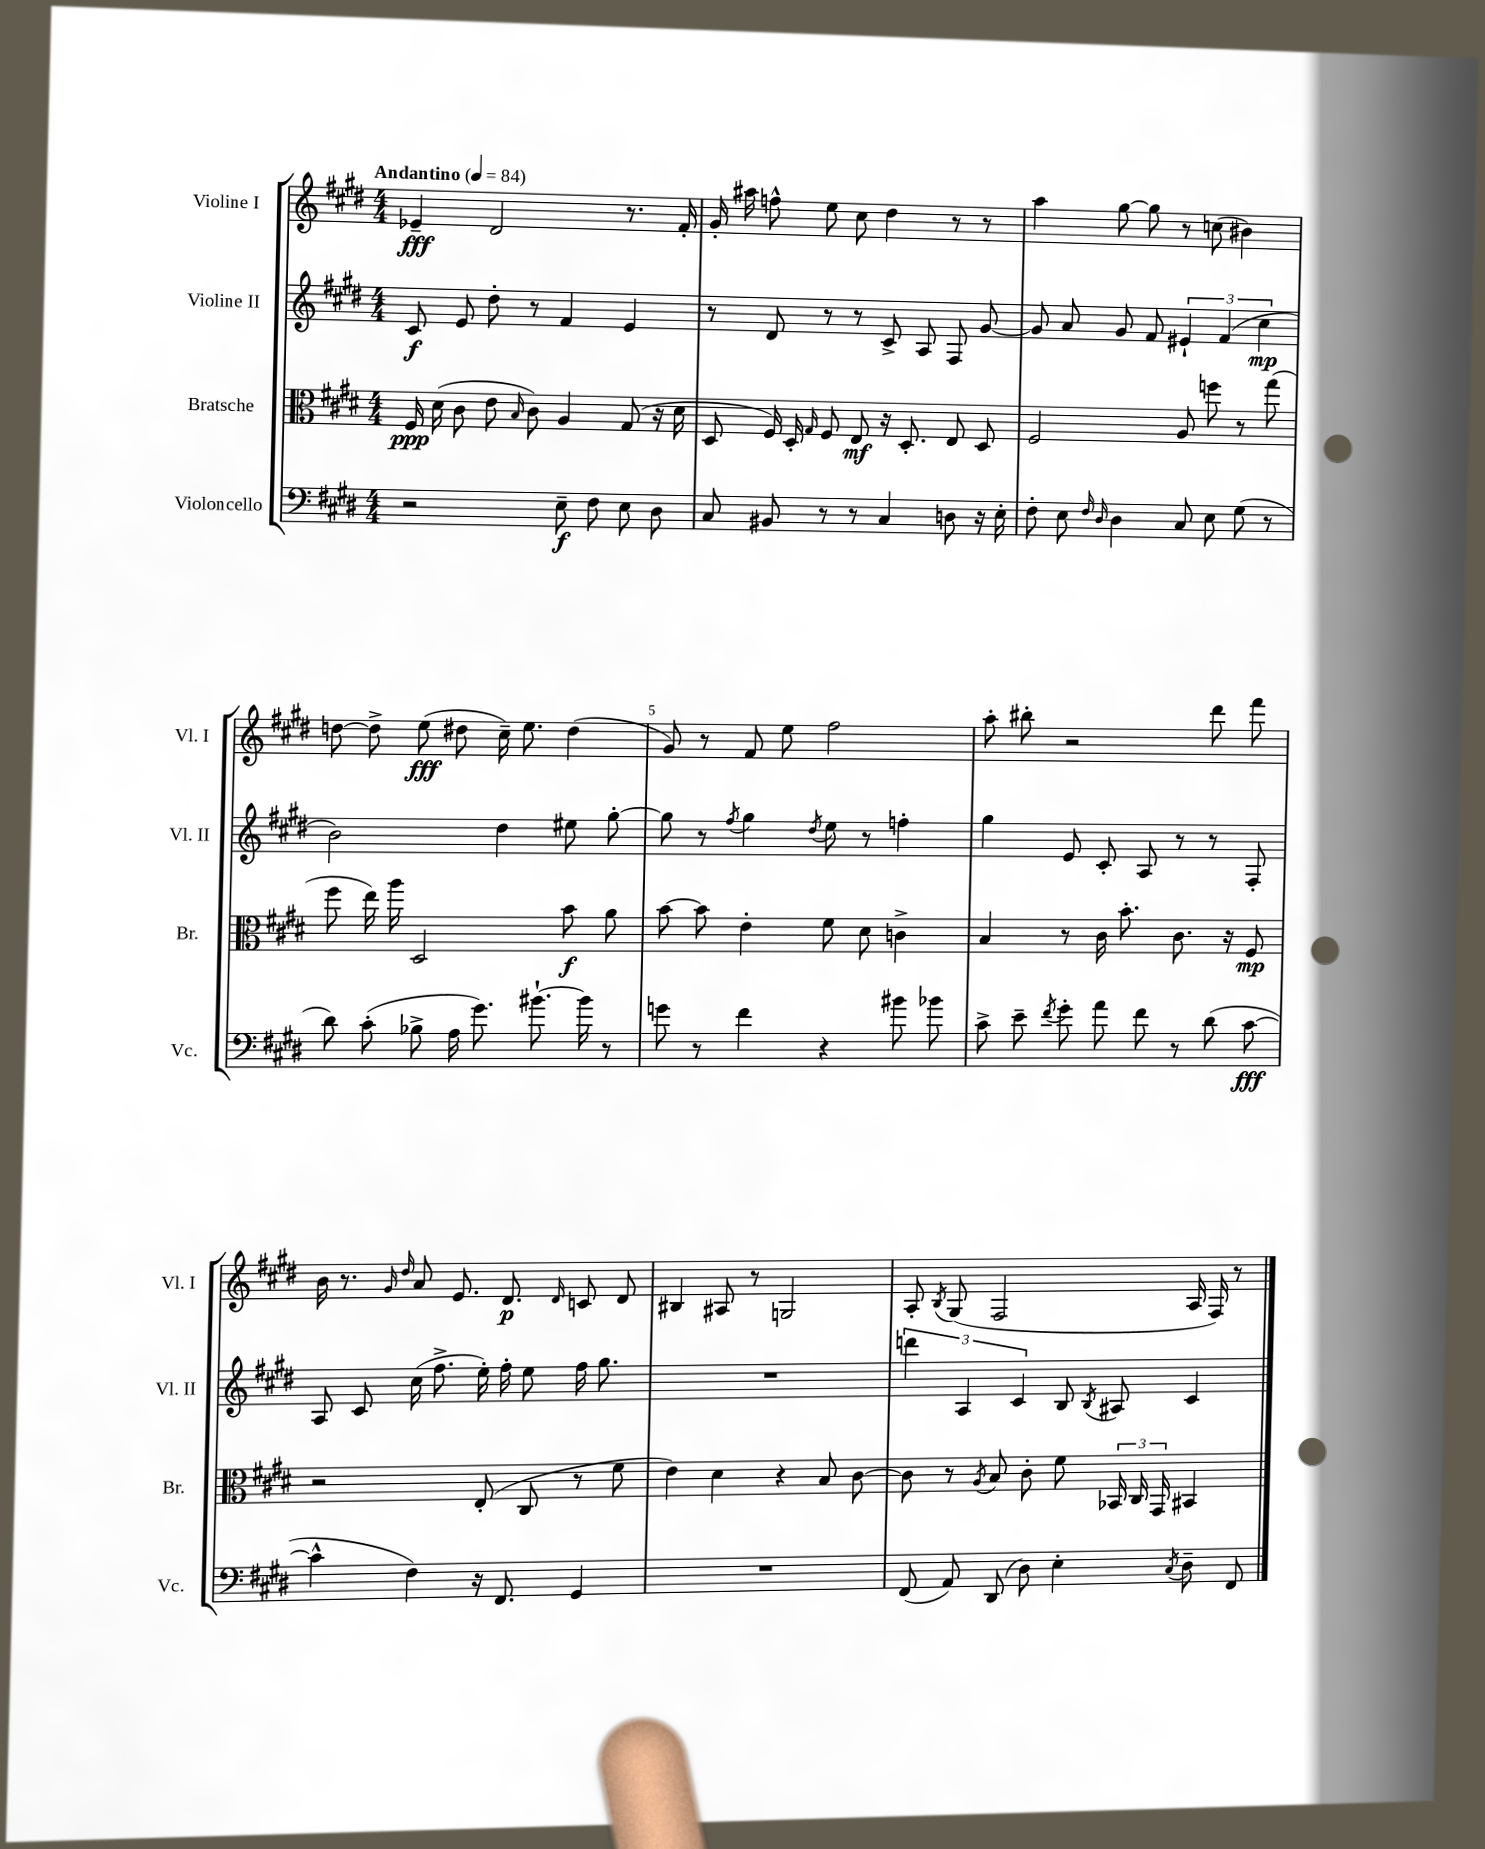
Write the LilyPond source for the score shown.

<<
\new StaffGroup <<
\new Staff = "s0" \with { instrumentName = "Violine I" shortInstrumentName = "Vl. I" } {
    \clef treble \key e \major \numericTimeSignature \time 4/4 \tempo "Andantino" 4 = 84
    \autoBeamOff ees'4--\fff dis'2 r8. fis'16-. |
    gis'16-. ais''16 f''8-^ e''8 cis''8 dis''4 r8 r8 |
    a''4 gis''8~ gis''8 r8 c''8( bis'4) |
    d''8~ d''8-> e''8\fff( dis''8 cis''16--) e''8. dis''4( |
    gis'8) r8 fis'8 e''8 fis''2 |
    a''8-. bis''8-. r2 dis'''8 fis'''8 |
    b'16 r8. \grace { gis'16 dis''16 } a'8 e'8. dis'8.\p \grace { dis'16 } c'8 dis'8 |
    bis4 ais8 r8 g2 |
    a8-. \acciaccatura { b8 } gis8( fis2 a16 fis16) r8 \bar "|." |
}
\new Staff = "s1" \with { instrumentName = "Violine II" shortInstrumentName = "Vl. II" } {
    \clef treble \key e \major \numericTimeSignature \time 4/4
    \autoBeamOff cis'8\f e'8 dis''8-. r8 fis'4 e'4 |
    r8 dis'8 r8 r8 cis'8-> a8 fis8 gis'8~ |
    gis'8 a'8 gis'8 fis'8 \tuplet 3/2 { eis'4-! fis'4( cis''4\mp } |
    b'2) dis''4 eis''8 gis''8~-. |
    gis''8 r8 \acciaccatura { fis''8 } gis''4 \acciaccatura { dis''8 } e''8 r8 f''4-. |
    gis''4 e'8 cis'8-. a8 r8 r8 fis8-. |
    a8 cis'8 cis''16( fis''8.-> e''16-.) fis''16-. e''8 fis''16 gis''8. |
    R1 |
    \tuplet 3/2 { d'''4 a4 cis'4 } b8 \acciaccatura { b8 } ais8 cis'4 \bar "|." |
}
\new Staff = "s2" \with { instrumentName = "Bratsche" shortInstrumentName = "Br." } {
    \clef alto \key e \major \numericTimeSignature \time 4/4
    \autoBeamOff fis16\ppp dis'16( cis'8 e'8 \grace { b16 } cis'8) a4 gis8( r16 dis'16 |
    dis8 fis16) dis16-. \grace { gis16 } fis8 e8\mf r16 dis8.-. e8 dis8 |
    fis2 a8 f''8 r8 gis''8( |
    fis''8 e''16) a''16 dis2 b'8\f a'8 |
    b'8~ b'8 e'4-. fis'8 dis'8 c'4-> |
    b4 r8 cis'16 b'8.-. cis'8. r16 fis8\mp |
    r2 e8-.( cis8 r8 fis'8 |
    e'4) dis'4 r4 b8 cis'8~ |
    cis'8 r8 \acciaccatura { a8 } b8 cis'8-. fis'8 \tuplet 3/2 { bes,16 cis16 gis,16 } bis,4 \bar "|." |
}
\new Staff = "s3" \with { instrumentName = "Violoncello" shortInstrumentName = "Vc." } {
    \clef bass \key e \major \numericTimeSignature \time 4/4
    \autoBeamOff r2 e8--\f fis8 e8 dis8 |
    cis8 bis,8 r8 r8 cis4 d8 r16 e16-. |
    fis8-. e8 \grace { fis16 dis16 } dis4 cis8 e8 gis8( r8 |
    dis'8) cis'8-.( bes8-> a16 gis'8.) bis'8.~-! bis'16 r8 |
    g'8 r8 fis'4 r4 bis'8 bes'8 |
    cis'8-> e'8-- \acciaccatura { fis'8 } gis'8-. a'8 fis'8 r8 dis'8( cis'8~\fff |
    cis'4-^ fis4) r16 fis,8. gis,4 |
    R1 |
    fis,8( a,8) dis,8( dis8) e4-. \acciaccatura { cis8 } dis8-- fis,8 \bar "|." |
}
>>
>>
\layout { \context { \Score \override BarNumber.break-visibility = ##(#f #t #t) barNumberVisibility = #(every-nth-bar-number-visible 5) } }
